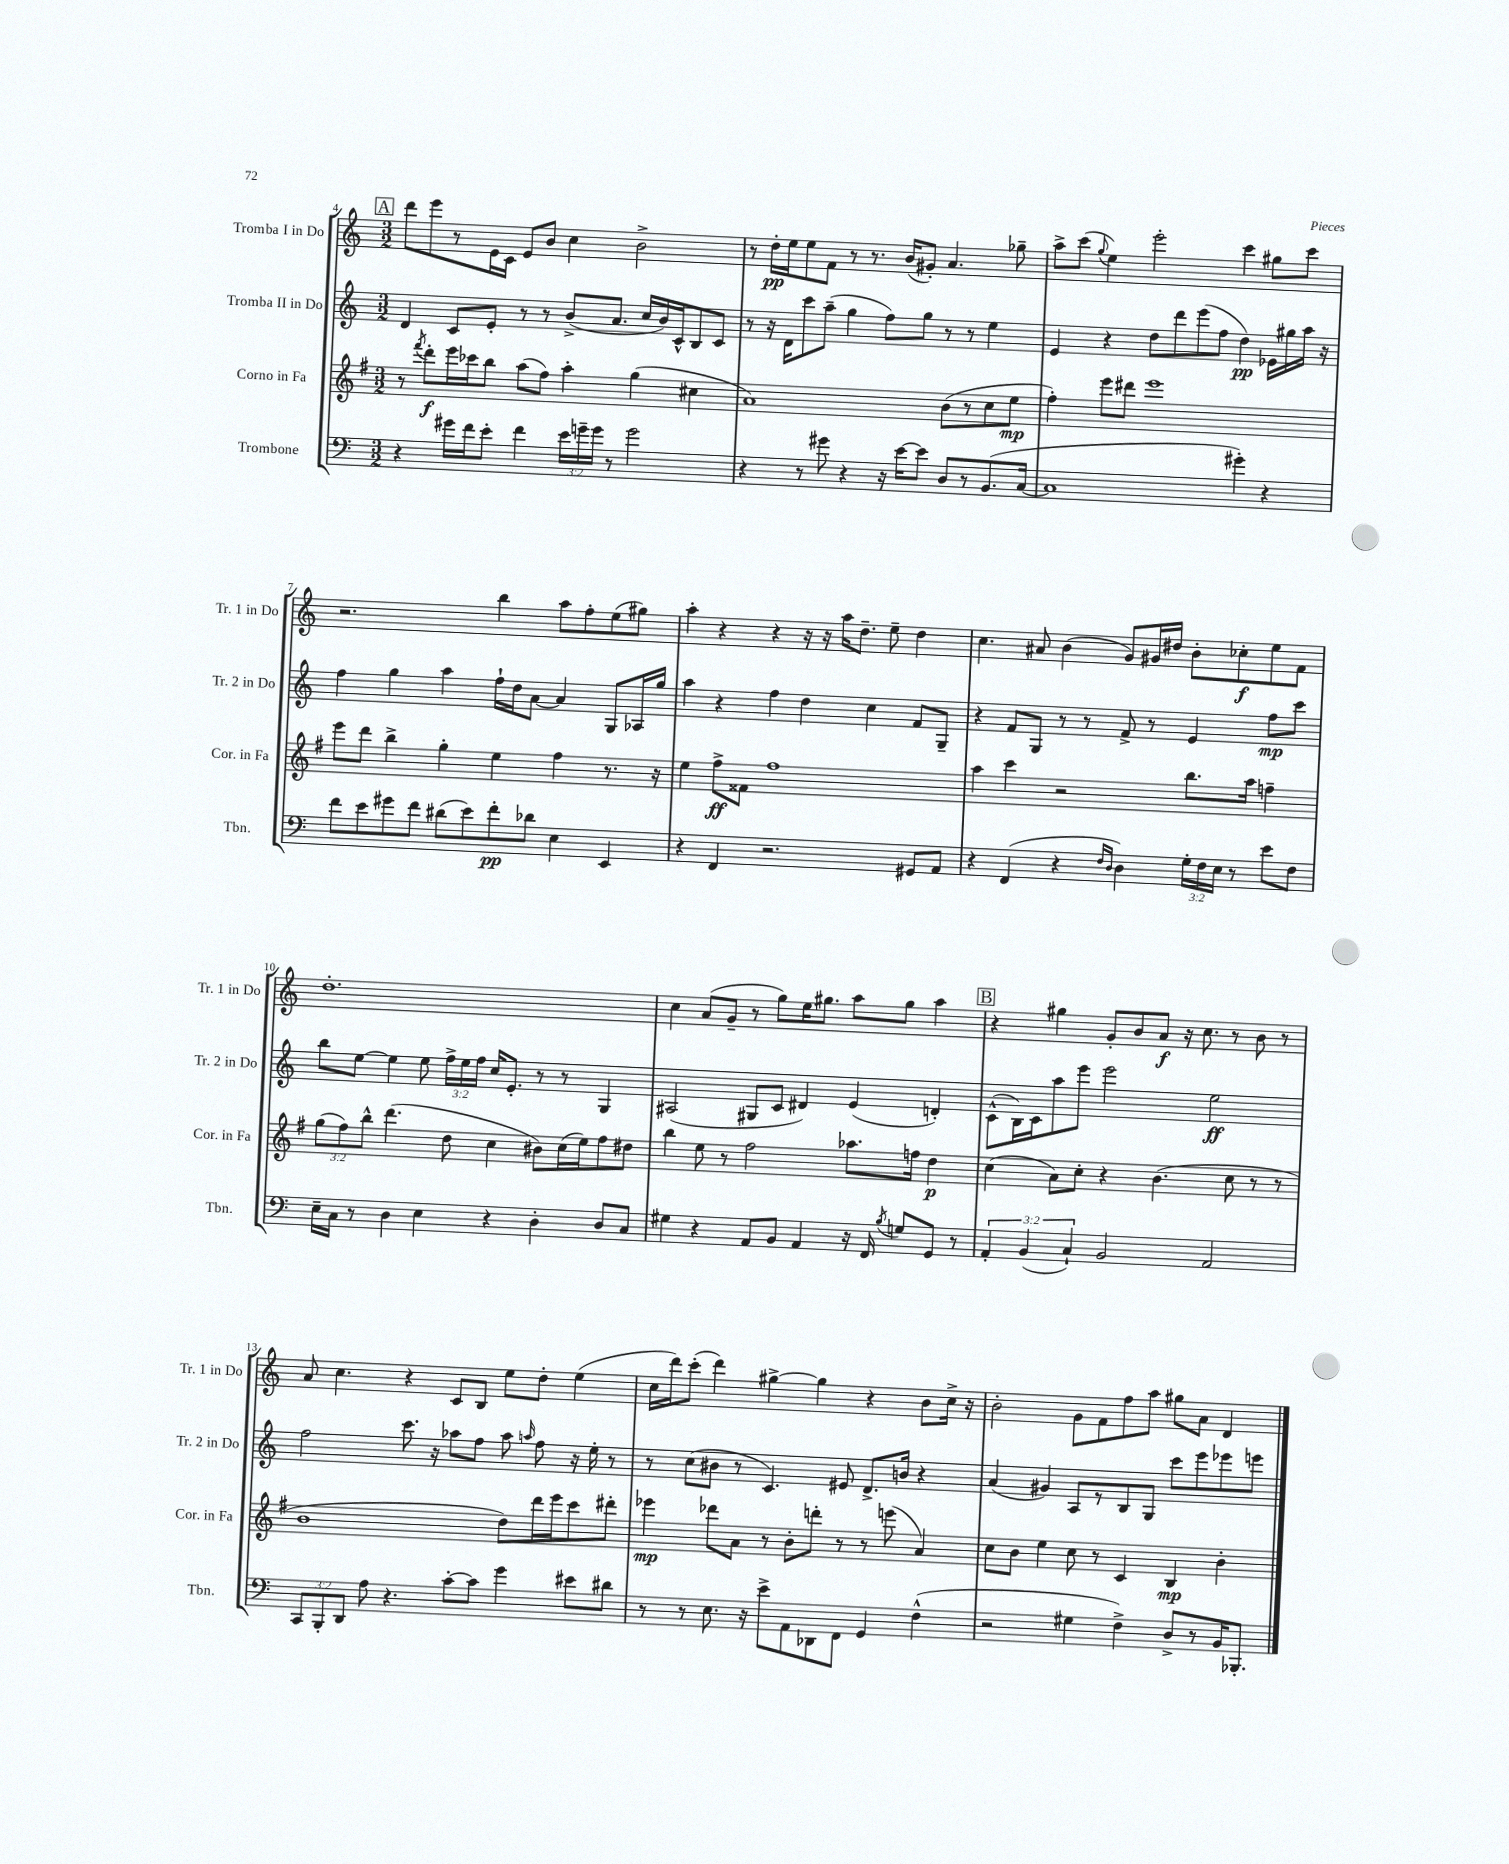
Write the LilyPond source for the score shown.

<<
\new StaffGroup <<
\new Staff = "s0" \with { instrumentName = "Tromba I in Do" shortInstrumentName = "Tr. 1 in Do" } {
    \clef treble \key c \major \numericTimeSignature \time 3/2
    \autoBeamOff \mark \markup { \box "A" } d'''8[ e'''8 r8 e'16 c'16] e'8[ b'8] c''4 b'2-> |
    r8 d''16[-.\pp e''16 e''8 f'8] r8 r8. b'16[( gis'8]-.) a'4. ges''8-- |
    a''8[-> c'''8]( \appoggiatura { g''8 } e''4) e'''2-. c'''4 gis''8[ c'''8] |
    r2. b''4 a''8[ f''8-. e''8( gis''8]) |
    a''4-. r4 r4 r16 r16 a''16[ d''8.]-- e''8-- d''4 |
    c''4. ais'8 b'4( g'8[) gis'16 dis''16] b'8[-. ces''8-.\f e''8 f'8] |
    d''1.-. |
    c''4 a'8[( g'8]-- r8 g''8[) e''16 gis''8.] a''8[ gis''8] a''4 |
    \mark \markup { \box "B" } r4 gis''4 g'8[-. b'8 a'8]\f r16 c''8. r8 b'8 r8 |
    a'8 c''4. r4 c'8[ b8] e''8[ d''8]-. e''4( |
    c''16[ d'''16) c'''8]-.( d'''4) gis''4~-> gis''4 r4 b'8[ c''16]-> r16 |
    b'2-. g'8[ f'8 f''8 a''8] gis''8[ a'8] d'4 \bar "|." |
}
\new Staff = "s1" \with { instrumentName = "Tromba II in Do" shortInstrumentName = "Tr. 2 in Do" } {
    \clef treble \key c \major \numericTimeSignature \time 3/2 \override Staff.TupletNumber.text = #tuplet-number::calc-fraction-text
    \autoBeamOff \mark \markup { \box "A" } d'4 c'8[ e'8]-. r8 r8 b'8[->( a'8.] c''16[ b'16) c'16-^ b8 c'8] |
    r8 r16 d'16[ c'''8 a''8]--( g''4 f''8[) g''8] r8 r8 e''4 |
    e'4 r4 d''8[ d'''8 e'''8( f''8] d''4\pp) ees'16[ gis''16 a''16] r16 |
    f''4 g''4 a''4 f''16[-! d''16 a'8]~ a'4 g8[ aes16 g''16] |
    a''4 r4 f''4 d''4 c''4 f'8[ g8]-- |
    r4 f'8[ g8] r8 r8 f'8-> r8 e'4 f''8[\mp c'''8] |
    b''8[ e''8]~ e''4 e''8 \tuplet 3/2 { f''16[-> e''16 f''16] } c''16[ e'8.]-. r8 r8 g4 |
    ais2( gis8[ c'8] dis'4) e'4( d'4-.) |
    \mark \markup { \box "B" } c'8[-^( b16) c'16 a''8 e'''8] e'''2 e''2\ff |
    f''2 c'''8. r16 aes''8[ f''8] aes''8 \grace { a''16 } f''8 r16 e''16-. r8 |
    r8 c''8[( bis'8] r8 c'4.) eis'8 d'8.[-> b'16] r4 |
    a'4( gis'4) a8[ r8 b8 g8] c'''8[ e'''8 ees'''8 e'''8] \bar "|." |
}
\new Staff = "s2" \with { instrumentName = "Corno in Fa" shortInstrumentName = "Cor. in Fa" } {
    \clef treble \key g \major \numericTimeSignature \time 3/2 \override Staff.TupletNumber.text = #tuplet-number::calc-fraction-text
    \autoBeamOff \mark \markup { \box "A" } r8 \acciaccatura { fis'''8 } d'''8[-.\f e'''16 ces'''16 b''8] a''8[( fis''8]) a''4-. g''4( cis''4 |
    a'1) b'8[( r8 c''8 e''8]\mp |
    fis''4-.) e'''8[ dis'''8] e'''1 |
    e'''8[ d'''8] b''4-> g''4-. e''4 fis''4 r8. r16 |
    e''4 fis''8[->\ff fisis'8] fis''1 |
    a''4 c'''4 r2 b''8.[ a''16] f''4-- |
    \tuplet 3/2 { g''8[( fis''8) b''8]-^ } d'''4.( d''8 c''4 bis'8[) c''16( e''16) fis''8 dis''8] |
    b''4 e''8 r8 fis''2 aes''8.[ f''16] d''4\p |
    \mark \markup { \box "B" } c''4( a'8[) c''8]-. r4 b'4.( c''8 r8 r8 |
    b'1 d''8[) d'''16 e'''16 c'''8 dis'''8]-. |
    ees'''4\mp des'''8[ a'8] r8 b'8[-. d'''8]-. r8 r8 e'''8( a'4) |
    c''8[ b'8] e''4 c''8 r8 c'4 b4\mp b'4-. \bar "|." |
}
\new Staff = "s3" \with { instrumentName = "Trombone" shortInstrumentName = "Tbn." } {
    \clef bass \key c \major \numericTimeSignature \time 3/2 \override Staff.TupletNumber.text = #tuplet-number::calc-fraction-text
    \autoBeamOff \mark \markup { \box "A" } r4 gis'16[ f'16 e'8]-. f'4 \tuplet 3/2 { e'16[ g'16-- g'16] } r8 g'2 |
    r4 r8 gis'8 r4 r16 e'16[~ e'8] d8[ r8 b,8.( c16]~ |
    c1 gis'4-.) r4 |
    f'8[ e'8 gis'8 f'8] dis'8[( e'8) f'8-.\pp des'8] e4 e,4 |
    r4 f,4 r2. gis,8[ a,8] |
    r4 f,4( r4 \grace { f16[ d16] } d4) \tuplet 3/2 { g16[-. f16 e16] } r8 e'8[ f8] |
    e16[-- c16] r8 d4 e4 r4 d4-. d8[ c8] |
    gis4 r4 a,8[ b,8] a,4 r16 f,16 \acciaccatura { b8 } g8[ g,8] r8 |
    \mark \markup { \box "B" } \tuplet 3/2 { a,4-. b,4( c4-!) } b,2 a,2 |
    \tuplet 3/2 { c,8[ b,,8-. d,8] } a8 r4. c'8[~-. c'8] g'4 eis'8[ dis'8] |
    r8 r8 e8. r16 e'8[-> a,8 des,8 f,8] g,4 f4-^( |
    r2 gis4 f4->) d8[-> r8 b,16 bes,,8.]-. \bar "|." |
}
>>
>>
\layout { \context { \Score currentBarNumber = #4 } }
